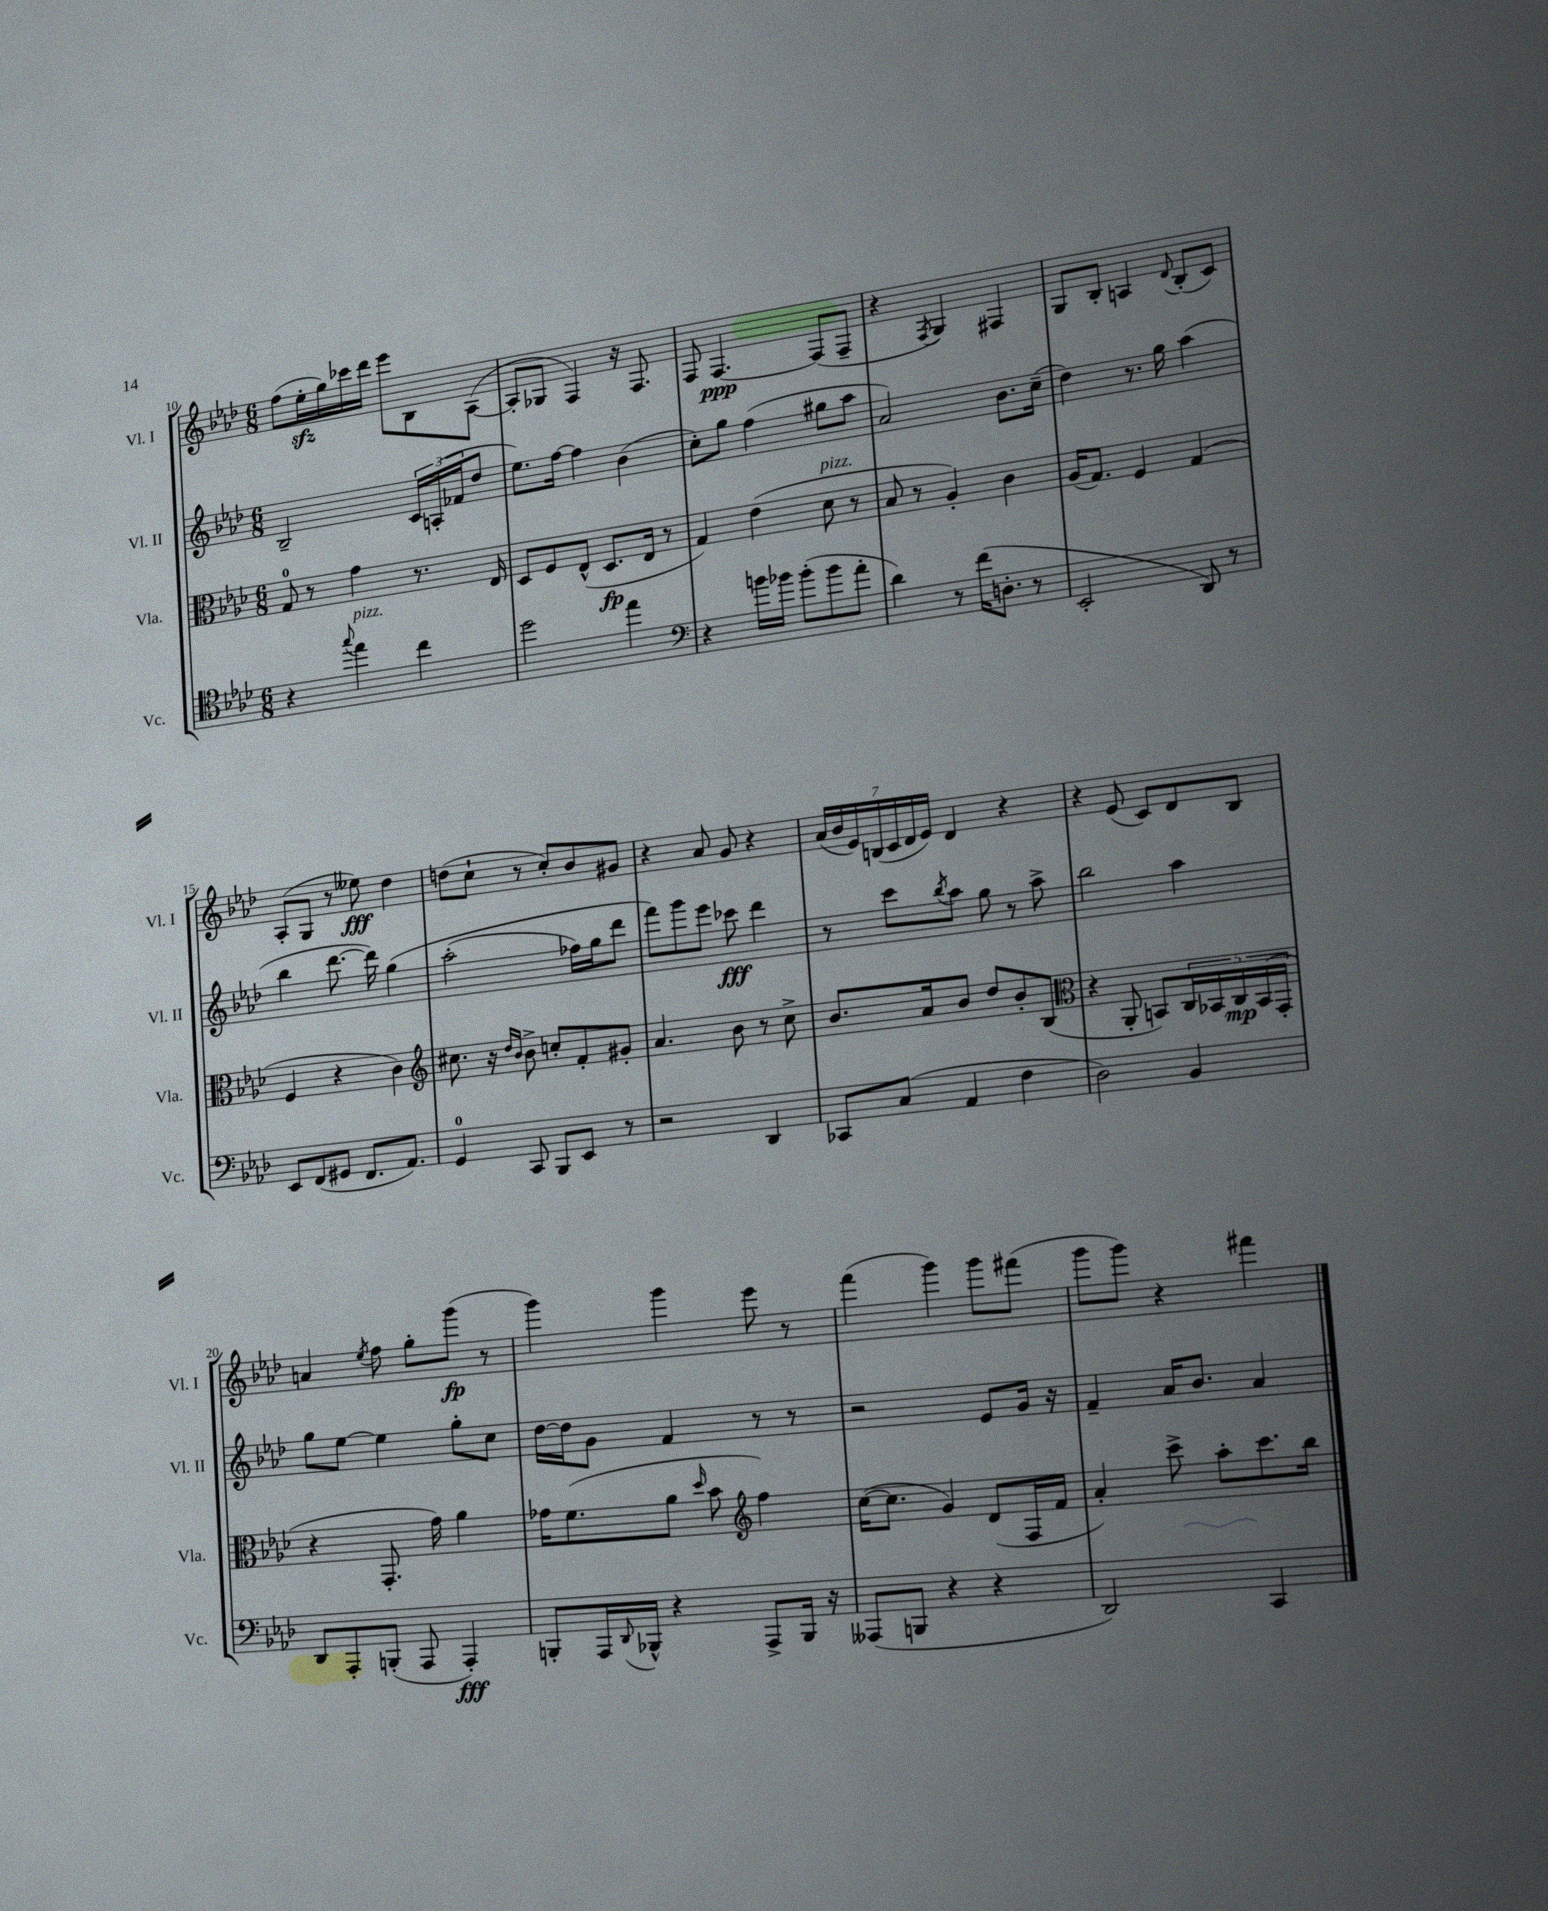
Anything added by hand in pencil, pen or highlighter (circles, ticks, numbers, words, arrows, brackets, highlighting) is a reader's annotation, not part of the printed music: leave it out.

**kern	**kern	**kern	**kern
*staff4	*staff3	*staff2	*staff1
*clefC4	*clefC3	*clefG2	*clefG2
*k[b-e-a-d-]	*k[b-e-a-d-]	*k[b-e-a-d-]	*k[b-e-a-d-]
*M6/8	*M6/8	*M6/8	*M6/8
4r	8G	2B-~	(8ff
.	8r	.	16ee-'
.	.	.	16gg)
8qqgg	.	.	.
4ee-	4g	.	16ccc-
.	.	.	16ddd-
.	.	.	8eee-
4cc	8.r	24c	8B-
.	.	(24A'	.
.	.	24f-	.
.	.	8dd-	([8A-
.	16E-	.	.
=	=	=	=
2dd-	8D-	8.ee-)	8A-']
.	8F	.	8G-
.	.	[16ff	.
.	(8E-^^	4ff]	4F)
.	8.D-	.	.
4ee-	.	(4b-	16r
.	16E-	.	8.F
.	8r	.	.
=	=	=	=
*clefF4	*	*	*
4r	4G)	8cc')	8F
.	.	8gg	[4.F
16b	(4e-	(4ff	.
16b-	.	.	.
(8b-'	.	.	.
8b-	8d-	8gg#	(8F]
8a-'	8r	8aa-	8F~
=	=	=	=
4d-)	8B-	2a-)	4r
.	8r	.	.
.	.	.	8qF
8r	4A-')	.	4G)
(16f	.	.	.
8.D'	.	.	.
.	4c	8.b-	4F#
8r	.	.	.
.	.	(16cc~	.
=	=	=	=
2EE-'	(16A-	4dd-)	8G
.	8.G)	.	.
.	.	.	8B-'
.	4F	8.r	4A
.	.	16gg	.
.	.	.	8qqd-
8DD-)	(4G	(4aa-	(8B-'
8r	.	.	8c)
=	=	=	=
8EE-	4F	4bb-	(8A-'
(8FF	.	.	8G
8GG#	4r	[8.ddd-	8r
8.FF	.	.	8ee--)
.	.	16ddd-])	.
.	4c)	&(4gg	4dd-
8.AA-)	.	.	.
=	=	=	=
*	*clefG2	*	*
4GG	8.cc#	(2aa-'	(8dd
.	.	.	8cc`
.	16r	.	.
.	16qqdd-	.	.
.	16qqb-	.	.
8CC	8b-^	.	8r
8BBB-	8cc'	.	8cc')
8EE-	8f'	16ff-)	8b-
.	.	16gg	.
8r	8g#'	8ddd-	8g#
=	=	=	=
2r	4.a-	8fff&)	4r
.	.	8ggg	.
.	.	8eee-	8a-
.	8b-	8ccc-	8g
4DD-	8r	4ddd-	4r
.	8cc^	.	.
=	=	=	=
8CC-	8.b-	8r	(28a-
.	.	.	28b-
.	.	.	28e-)
.	.	.	(28B
(8C	.	8ccc	.
.	.	.	28c
.	.	.	28d-
.	16a-	.	.
.	.	.	28e-)
.	.	8qbb-	.
4AA-	8b-	8aa-	4d-
.	8dd-	8gg	.
4F	8b-'	8r	4r
.	(8B-	8aa-^	.
=	=	=	=
*	*clefC3	*	*
2D-)	4r	2bb-	4r
.	8AA-'	.	(8e-
.	8BB)	.	8c)
4BB-	20C	4aa-	8d-
.	20BB-	.	.
.	20C	.	.
.	.	.	8B-
.	(20BB-	.	.
.	20GG'	.	.
=	=	=	=
8DD-	4r	8gg	4a
8AAA-'	.	[8ee-	.
.	.	.	8qee-
(8BBB'	8.GG'	4ee-]	8ff
8AAA-	.	.	8gg'
.	16g)	.	.
4AAA-')	4a-	8gg'	(8ggg
.	.	8cc	8r
=	=	=	=
8BBB'	16g-	[16dd-	4ggg)
.	(8.f	16dd-]	.
16AAA-	.	8g	.
8qqDD-	.	.	.
16BBB-^^	.	.	.
4r	8a-	4f	4ggg
.	16qqdd-	.	.
.	8b-	.	.
*	*clefG2	*	*
8AAA-^	4ff)	8r	8eee-
16BBB-	.	8r	8r
16r	.	.	.
=	=	=	=
(8AAA--	([16cc	2r	(4fff
.	8.cc]	.	.
8BBB	.	.	.
4r	4g)	.	4ggg)
4r	(8d-	8e-	8ggg
.	16F	16g	(8fff#
.	16f	16r	.
=	=	=	=
2DD-)	4a-')	4f~	8ggg
.	.	.	8ggg)
.	8ccc^	16a-	4r
.	.	8.b-	.
.	8aa-'	.	.
4CC	8.ccc	4a-	4fff#
.	16bb-	.	.
==	==	==	==
*-	*-	*-	*-
